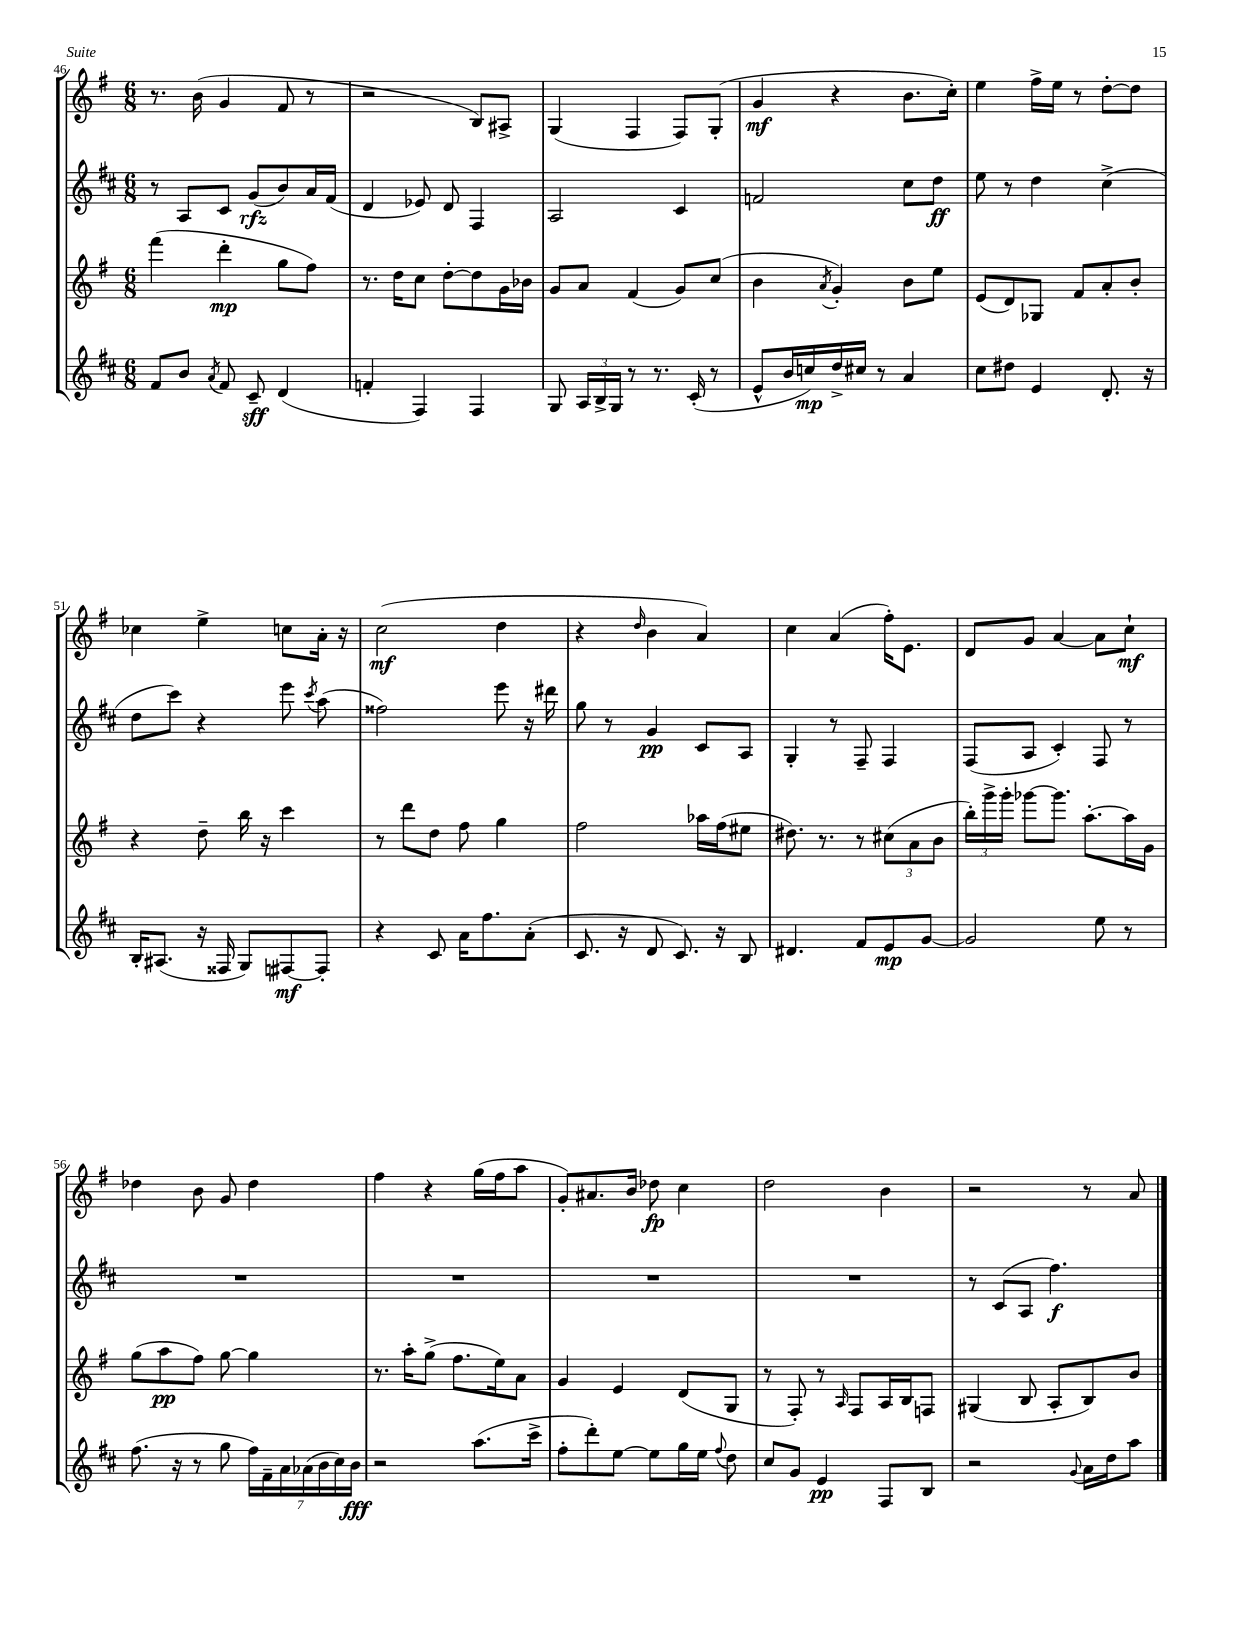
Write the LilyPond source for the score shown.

<<
\new StaffGroup <<
\new Staff = "s0" {
    \clef treble \key g \major \numericTimeSignature \time 6/8
    \autoBeamOff r8. b'16( g'4 fis'8 r8 |
    r2 b8[) ais8]-> |
    g4( fis4 fis8[) g8]-.( |
    g'4\mf r4 b'8.[ c''16]-.) |
    e''4 fis''16[-> e''16] r8 d''8[~-. d''8] |
    ces''4 e''4-> c''8[ a'16]-. r16 |
    c''2\mf( d''4 |
    r4 \grace { d''16 } b'4 a'4) |
    c''4 a'4( fis''16[-.) e'8.] |
    d'8[ g'8] a'4~ a'8[ c''8]-!\mf |
    des''4 b'8 g'8 des''4 |
    fis''4 r4 g''16[( fis''16 a''8] |
    g'8[-.) ais'8. b'16] des''8\fp c''4 |
    d''2 b'4 |
    r2 r8 a'8 \bar "|." |
}
\new Staff = "s1" {
    \clef treble \key d \major \numericTimeSignature \time 6/8
    \autoBeamOff r8 a8[ cis'8] g'8[\rfz( b'8) a'16 fis'16]( |
    d'4 ees'8) d'8 fis4 |
    a2 cis'4 |
    f'2 cis''8[ d''8]\ff |
    e''8 r8 d''4 cis''4->( |
    d''8[ cis'''8]) r4 e'''8 \acciaccatura { cis'''8 } a''8( |
    fisis''2) e'''8 r16 dis'''16 |
    g''8 r8 g'4\pp cis'8[ a8] |
    g4-. r8 fis8-- fis4 |
    fis8[( a8] cis'4-.) fis8 r8 |
    R2. |
    R2. |
    R2. |
    R2. |
    r8 cis'8[( a8] fis''4.\f) \bar "|." |
}
\new Staff = "s2" {
    \clef treble \key g \major \numericTimeSignature \time 6/8
    \autoBeamOff fis'''4( d'''4-.\mp g''8[ fis''8]) |
    r8. d''16[ c''8] d''8[~-. d''8 g'16 bes'16] |
    g'8[ a'8] fis'4( g'8[) c''8]( |
    b'4 \acciaccatura { a'8 } g'4-.) b'8[ e''8] |
    e'8[( d'8) ges8] fis'8[ a'8-. b'8]-. |
    r4 d''8-- b''16 r16 c'''4 |
    r8 d'''8[ d''8] fis''8 g''4 |
    fis''2 aes''16[ fis''16( eis''8] |
    dis''8.) r8. r8 \tuplet 3/2 { cis''8[( a'8 b'8] } |
    \tuplet 3/2 { b''16[-.) g'''16-> g'''16]-. } ges'''8[~ ges'''8.] a''8.[~-. a''16 g'16] |
    g''8[( a''8\pp fis''8]) g''8~ g''4 |
    r8. a''16[-. g''8]->( fis''8.[ e''16) a'8] |
    g'4 e'4 d'8[( g8] |
    r8 fis8-.) r8 \grace { a16 } fis8[ a16 b16 f8] |
    gis4( b8 a8[-. b8) b'8] \bar "|." |
}
\new Staff = "s3" {
    \clef treble \key d \major \numericTimeSignature \time 6/8
    \autoBeamOff fis'8[ b'8] \acciaccatura { a'8 } fis'8 cis'8--\sff d'4( |
    f'4-. fis4) fis4 |
    g8 \tuplet 3/2 { a16[ b16-> g16] } r8 r8. cis'16-.( r8 |
    e'8[-^ b'16 c''16\mp) d''16-> cis''16] r8 a'4 |
    cis''8[ dis''8] e'4 d'8.-. r16 |
    b16[-. ais8.]( r16 fisis16 g8[) fis8~\mf fis8]-. |
    r4 cis'8 a'16[ fis''8. a'8]-.( |
    cis'8. r16 d'8 cis'8.) r16 b8 |
    dis'4. fis'8[ e'8\mp g'8]~ |
    g'2 e''8 r8 |
    fis''8.( r16 r8 g''8 \tuplet 7/4 { fis''16[) fis'16-- a'16 aes'16( b'16 cis''16) b'16]\fff } |
    r2 a''8.[( cis'''16]-> |
    fis''8[-. d'''8-.) e''8]~ e''8[ g''16 e''16] \appoggiatura { fis''8 } d''8 |
    cis''8[ g'8] e'4\pp fis8[ b8] |
    r2 \appoggiatura { g'8 } a'16[ d''16 a''8] \bar "|." |
}
>>
>>
\layout { \context { \Score currentBarNumber = #46 } }
